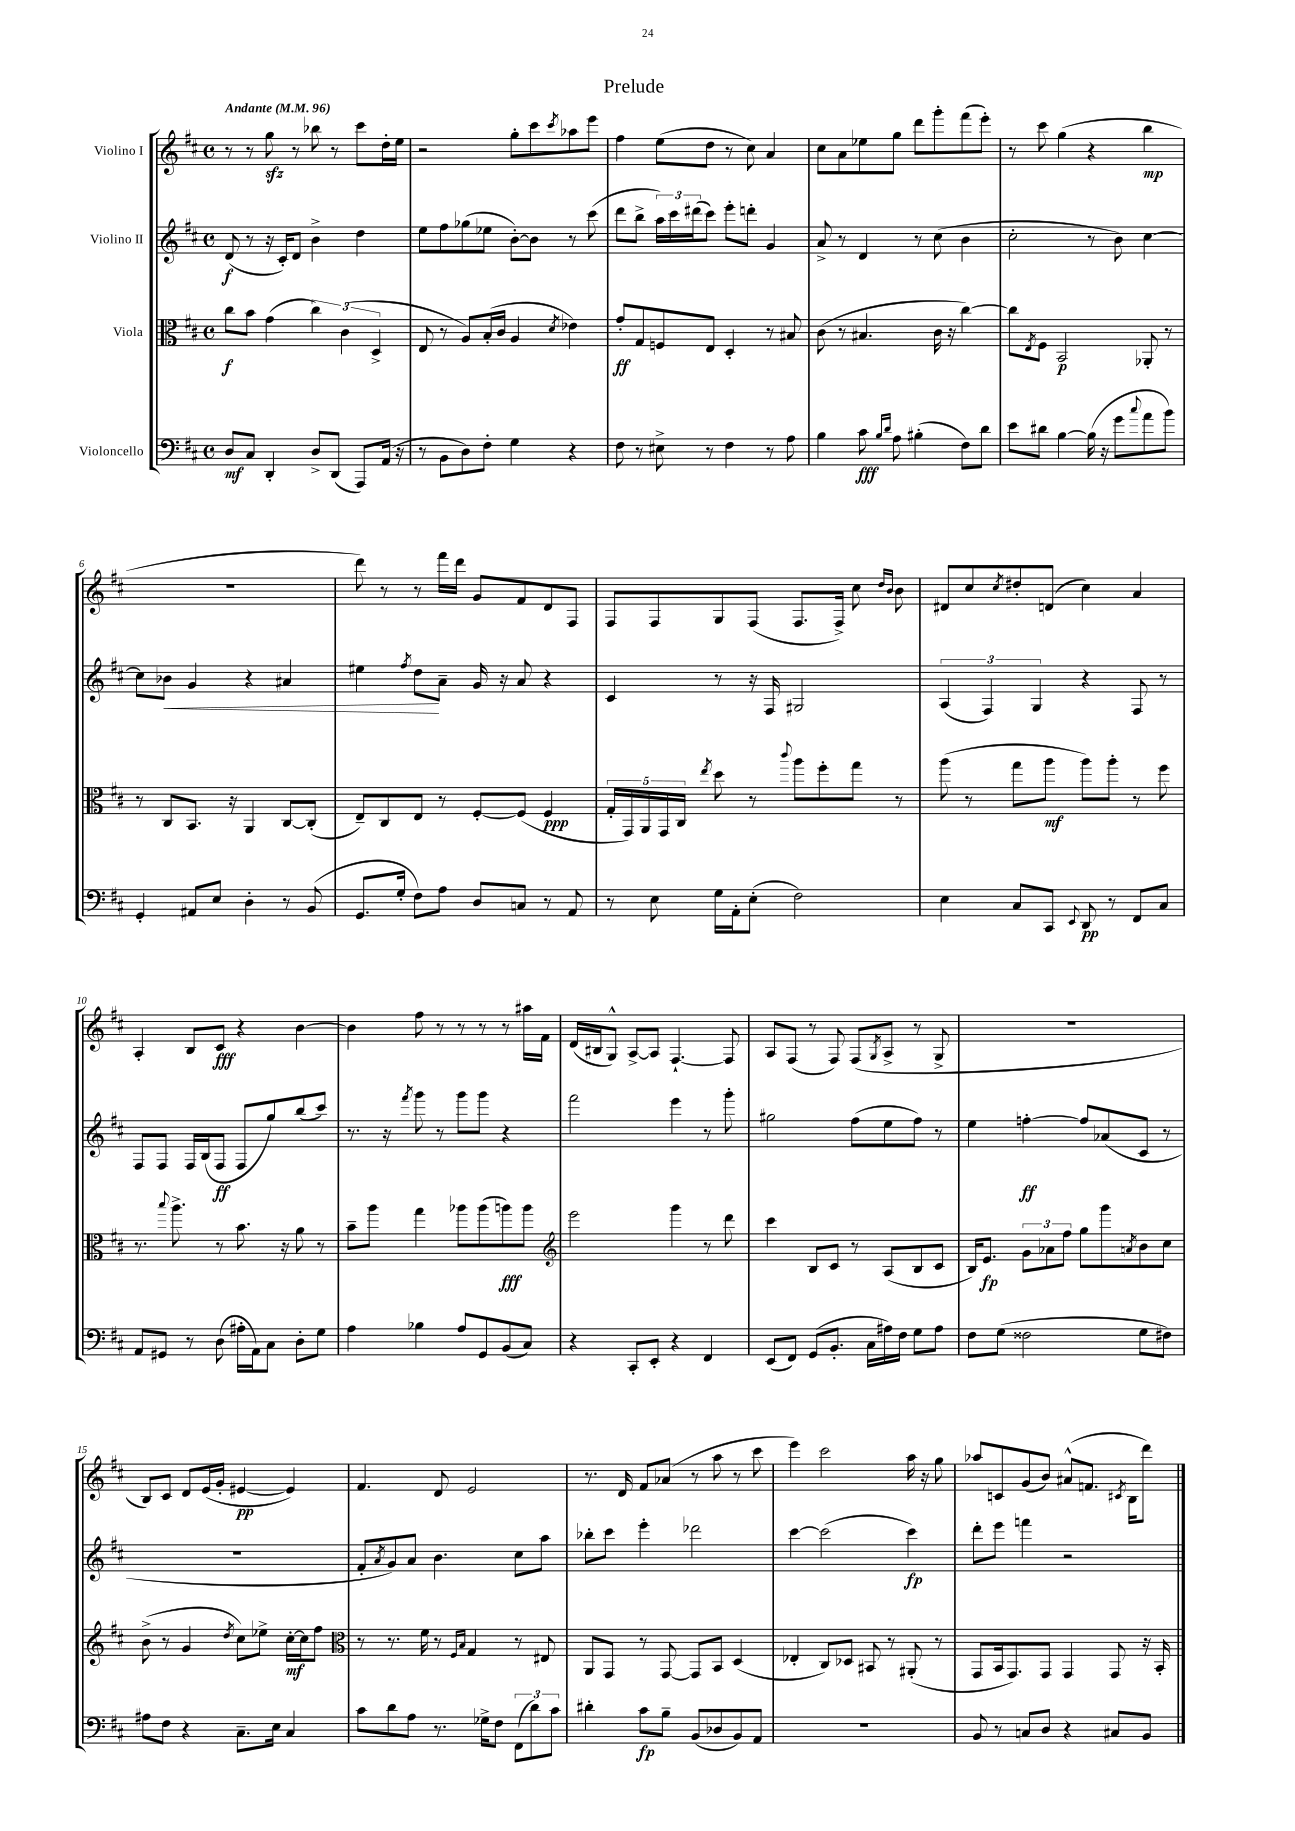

**kern	**kern	**kern	**kern
*staff4	*staff3	*staff2	*staff1
*clefF4	*clefC3	*clefG2	*clefG2
*k[f#c#]	*k[f#c#]	*k[f#c#]	*k[f#c#]
*M4/4	*M4/4	*M4/4	*M4/4
*met(c)	*met(c)	*met(c)	*met(c)
*MM96	*MM96	*MM96	*MM96
8D/L	8cc#\L	(8d/	8r
8C#/J	8b\J	8r	8r
4DD'/	(4g\	16r	8gg\
.	.	16c#'/LK)	.
.	.	8d/J	8r
8D^/L	6cc#\)	4b^\	8bb-\
(8DD/J	.	.	8r
.	(6c#\	.	.
8AAA/L)	.	4dd\	8ccc#\L
.	6D^/	.	.
(16AA/Jk	.	.	16dd'\L
16r	.	.	16ee\JJ
=	=	=	=
8r	8E/	8ee\L	2r
8BB\L	8r	8ff#\	.
8D\)	8A/L)	(8gg-\	.
8F#'\J	(16B'/L	8ee-\J	.
.	16c#/JJ	.	.
4G\	4A/	[8b'\L)	8gg'\L
.	.	8b\]J	8ccc#\
.	8qd/	.	8qccc#/
4r	4e-\)	8r	8aa-\
.	.	(8ccc#\	8eee\J
=	=	=	=
8F#\	8g'/L	8ddd\L	4ff#\
8r	8G/	8bb^\J	.
8E#^\	8F/	24aa\LL)	(8ee\L
.	.	24ccc#\	.
.	.	(24ddd#\J	.
8r	8E/J	8ccc#\J)	8dd\J
4F#\	4D'/	8eee'\L	8r
.	.	8ddd'\J	8cc#\)
8r	8r	4g/	4a/
8A\	8B#/	.	.
=	=	=	=
4B\	(8c#\	8a^/	8cc#\L
.	8r	8r	8a\
8c#\	4.B#/	4d/	8ee-\
16qqB/LL	.	.	.
16qqd/JJ	.	.	.
8A\	.	.	8gg\J
(4B#'\	.	8r	8ddd\L
.	16c#\	(8cc#\	8ggg'\
.	16r	.	.
8F#\L)	[4cc#\)	4b\	(8fff#\
8d\J	.	.	8eee'\J)
=	=	=	=
8e\L	8cc#\]L	2cc#'\	8r
.	8qE/	.	.
8d#\J	8F#\J	.	8ccc#\
[4B\	2BB/	.	(4gg\
(16B\]	.	8r	4r
16r	.	.	.
8g\L	.	8b\)	.
8qqcc#/	.	.	.
8a\	8AA-'/	[4cc#\	4bb\
8b\J)	8r	.	.
=	=	=	=
4GG'/	8r	8cc#\]L	1r
.	8C#/L	8b-\J	.
8AA#/L	8.BB/J	4g/	.
8E/J	.	.	.
.	16r	.	.
4D'\	4AA/	4r	.
8r	[8C#/L	4a#/	.
(8BB/	(8C#'/]J	.	.
=	=	=	=
8.GG/L	8E~/L)	4ee#\	8ddd\)
.	8C#/	.	8r
16G'/Jk	.	.	.
.	.	8qff#/	.
8F#\L)	8E/J	8dd\L	8r
8A\J	8r	8a~\J	16fff#\LL
.	.	.	16ddd\JJ
8D/L	[8F#'/L	16g/	8g/L
.	.	16r	.
8C/J	(8F#/]J	8a/	8f#/
8r	4F#/	4r	8d/
8AA/	.	.	8F#/J
=	=	=	=
8r	20G'/LL	4c#/	8F#/L
.	20GG/)	.	.
.	20AA/	.	.
8E\	.	.	8F#/
.	20GG/	.	.
.	20C#/JJ	.	.
.	8qee/	.	.
16G\LL	8dd\	8r	8G/
16AA'\J	.	.	.
(8E'\J	8r	16r	(8F#/J
.	.	16F#/	.
.	8qqccc#/	.	.
2F#\)	8aa\L	2G#/	8.F#/L
.	8ff#'\	.	.
.	.	.	16F#^/Jk)
.	8gg\J	.	8cc#\
.	.	.	16qqdd/LL
.	.	.	16qqb/JJ
.	8r	.	8b\
=	=	=	=
4E\	(8aa\	(6A/	8d#/L
.	8r	.	8cc#/
.	.	6F#/)	.
.	.	.	8qcc#/
8C#/L	8gg\L	.	8dd#'/
.	.	6G/	.
8CC#/J	8aa\J	.	(8d/J
8qqEE/	.	.	.
8DD/	8aa\L)	4r	4cc#\)
8r	8aa'\J	.	.
8FF#/L	8r	8F#/	4a/
8C#/J	8ff#\	8r	.
=	=	=	=
8AA/L	8.r	8F#/L	4A'/
8GG#/J	.	8F#/J	.
.	8qqbb/	.	.
.	8.aa^\	.	.
8r	.	16F#/LL	8B/L
.	.	(16B/J	.
(8D\	8r	8F#/J	8c#/J
16A#'\LL	8.b\	8F#/L	4r
16AA\J)	.	.	.
8C#\J	.	8gg/)	.
.	16r	.	.
8D'\L	8a\	(8bb/	[4b\
8G\J	8r	8ccc#/J)	.
=	=	=	=
4A\	8b~\L	8.r	4b\]
.	8aa\J	.	.
.	.	16r	.
.	.	8qfff#/	.
4B-\	4gg\	8ggg\	8ff#\
.	.	8r	8r
8A/L	8aa-\L	8ggg\L	8r
8GG/	(8aa-\	8ggg\J	8r
(8BB/	8aa\)	4r	8r
8C#/J)	8aa\J	.	16aa#\LL
.	.	.	16f#\JJ
=	=	=	=
*	*clefG2	*	*
4r	2eee\	2fff#\	(16d/LL
.	.	.	16B#/J
.	.	.	8G^^/J)
8CC#'/L	.	.	[8A^/L
8EE'/J	.	.	8A/]J
4r	4ggg\	4eee\	[4.F#`/
4FF#/	8r	8r	.
.	8ddd\	8ggg'\	8F#/]
=	=	=	=
(8EE/L	4ccc#\	2gg#\	8A/L
8FF#/J)	.	.	(8F#/J
(8GG/L	8B/L	.	8r
8.BB'/J	8c#/J	.	8F#/)
.	8r	(8ff#\L	(8F#/L
16C#\LL	.	.	.
.	.	.	8qG/
16A#\)	(8A/L	8ee\	8A^/J
16F#\JJ	.	.	.
8G\L	8B/	8ff#\J)	8r
8A#\J	8c#/J	8r	8G^/
=	=	=	=
8F#\L	16B/LK)	4ee\	1r
.	8.e/J	.	.
(8G\J	.	.	.
2F##\	12g\L	[4ff'\	.
.	12a-\	.	.
.	12ff#\J	.	.
.	8gg\L	8ff/]L	.
.	8ggg\	(8a-/	.
.	8qa/	.	.
8G\L	8b\	8c#/J	.
8F#\J)	8cc#\J	8r	.
=	=	=	=
8A#\L	(8b^\	1r	8B/L)
8F#\J	8r	.	8c#/J
4r	4g/	.	8d/L
.	.	.	(16e/L
.	.	.	16g'/JJ
.	8qdd/	.	.
8.C#~\L	8cc#\L)	.	[4e#/
.	8ee-^\J	.	.
16E\Jk	.	.	.
4C#/	[16cc#'\LL	.	4e#/])
.	16cc#\]J	.	.
.	8ff#\J	.	.
=	=	=	=
*	*clefC3	*	*
8c#\L	8r	8f#'/L	4.f#/
.	.	8qa/	.
8d\	8.r	8g/)	.
8A\J	.	8a/J	.
.	16f#\	.	.
8.r	8r	4.b\	8d/
.	16qqF#/LL	.	.
.	16qqB/JJ	.	.
.	4G/	.	2e/
16G-^\LK	.	.	.
8F#\J	.	.	.
(12FF#\L	8r	8cc#\L	.
12d\)	.	.	.
.	8E#/	8aa\J	.
12c#\J	.	.	.
=	=	=	=
4d#'\	8AA/L	8bb-'\L	8.r
.	8GG/J	8ccc#\J	.
.	.	.	16d/
8c#\L	8r	4eee'\	8f#/L
8B~\J	[8GG/	.	(8a-/J
(8BB/L	8GG/]L	2ddd-\	8r
8D-/	8BB/J	.	8aa\
8BB/)	(4D/	.	8r
8AA/J	.	.	8ccc#\
=	=	=	=
1r	4E-'/	[4ccc#\	4eee\)
.	8C#/L)	(2ccc#\]	2ccc#\
.	8D-/J	.	.
.	8BB#/	.	.
.	8r	.	.
.	(8AA#'/	4ccc#\)	16aa\
.	.	.	16r
.	8r	.	8gg\
=	=	=	=
8BB/	8GG/L	8ddd'\L	8aa-/L
8r	16BB/k	8eee\J	8c/
.	8.GG/)	.	.
8C/L	.	4fff\	(8g/
8D/J	8GG/J	.	8b/J)
4r	4GG/	2r	(8a#^^/L
.	.	.	8.f/J
8C#/L	8GG/	.	.
.	.	.	8qc#/
.	.	.	16B\LK
8BB/J	16r	.	8ddd\J)
.	16BB'/	.	.
==	==	==	==
*-	*-	*-	*-
